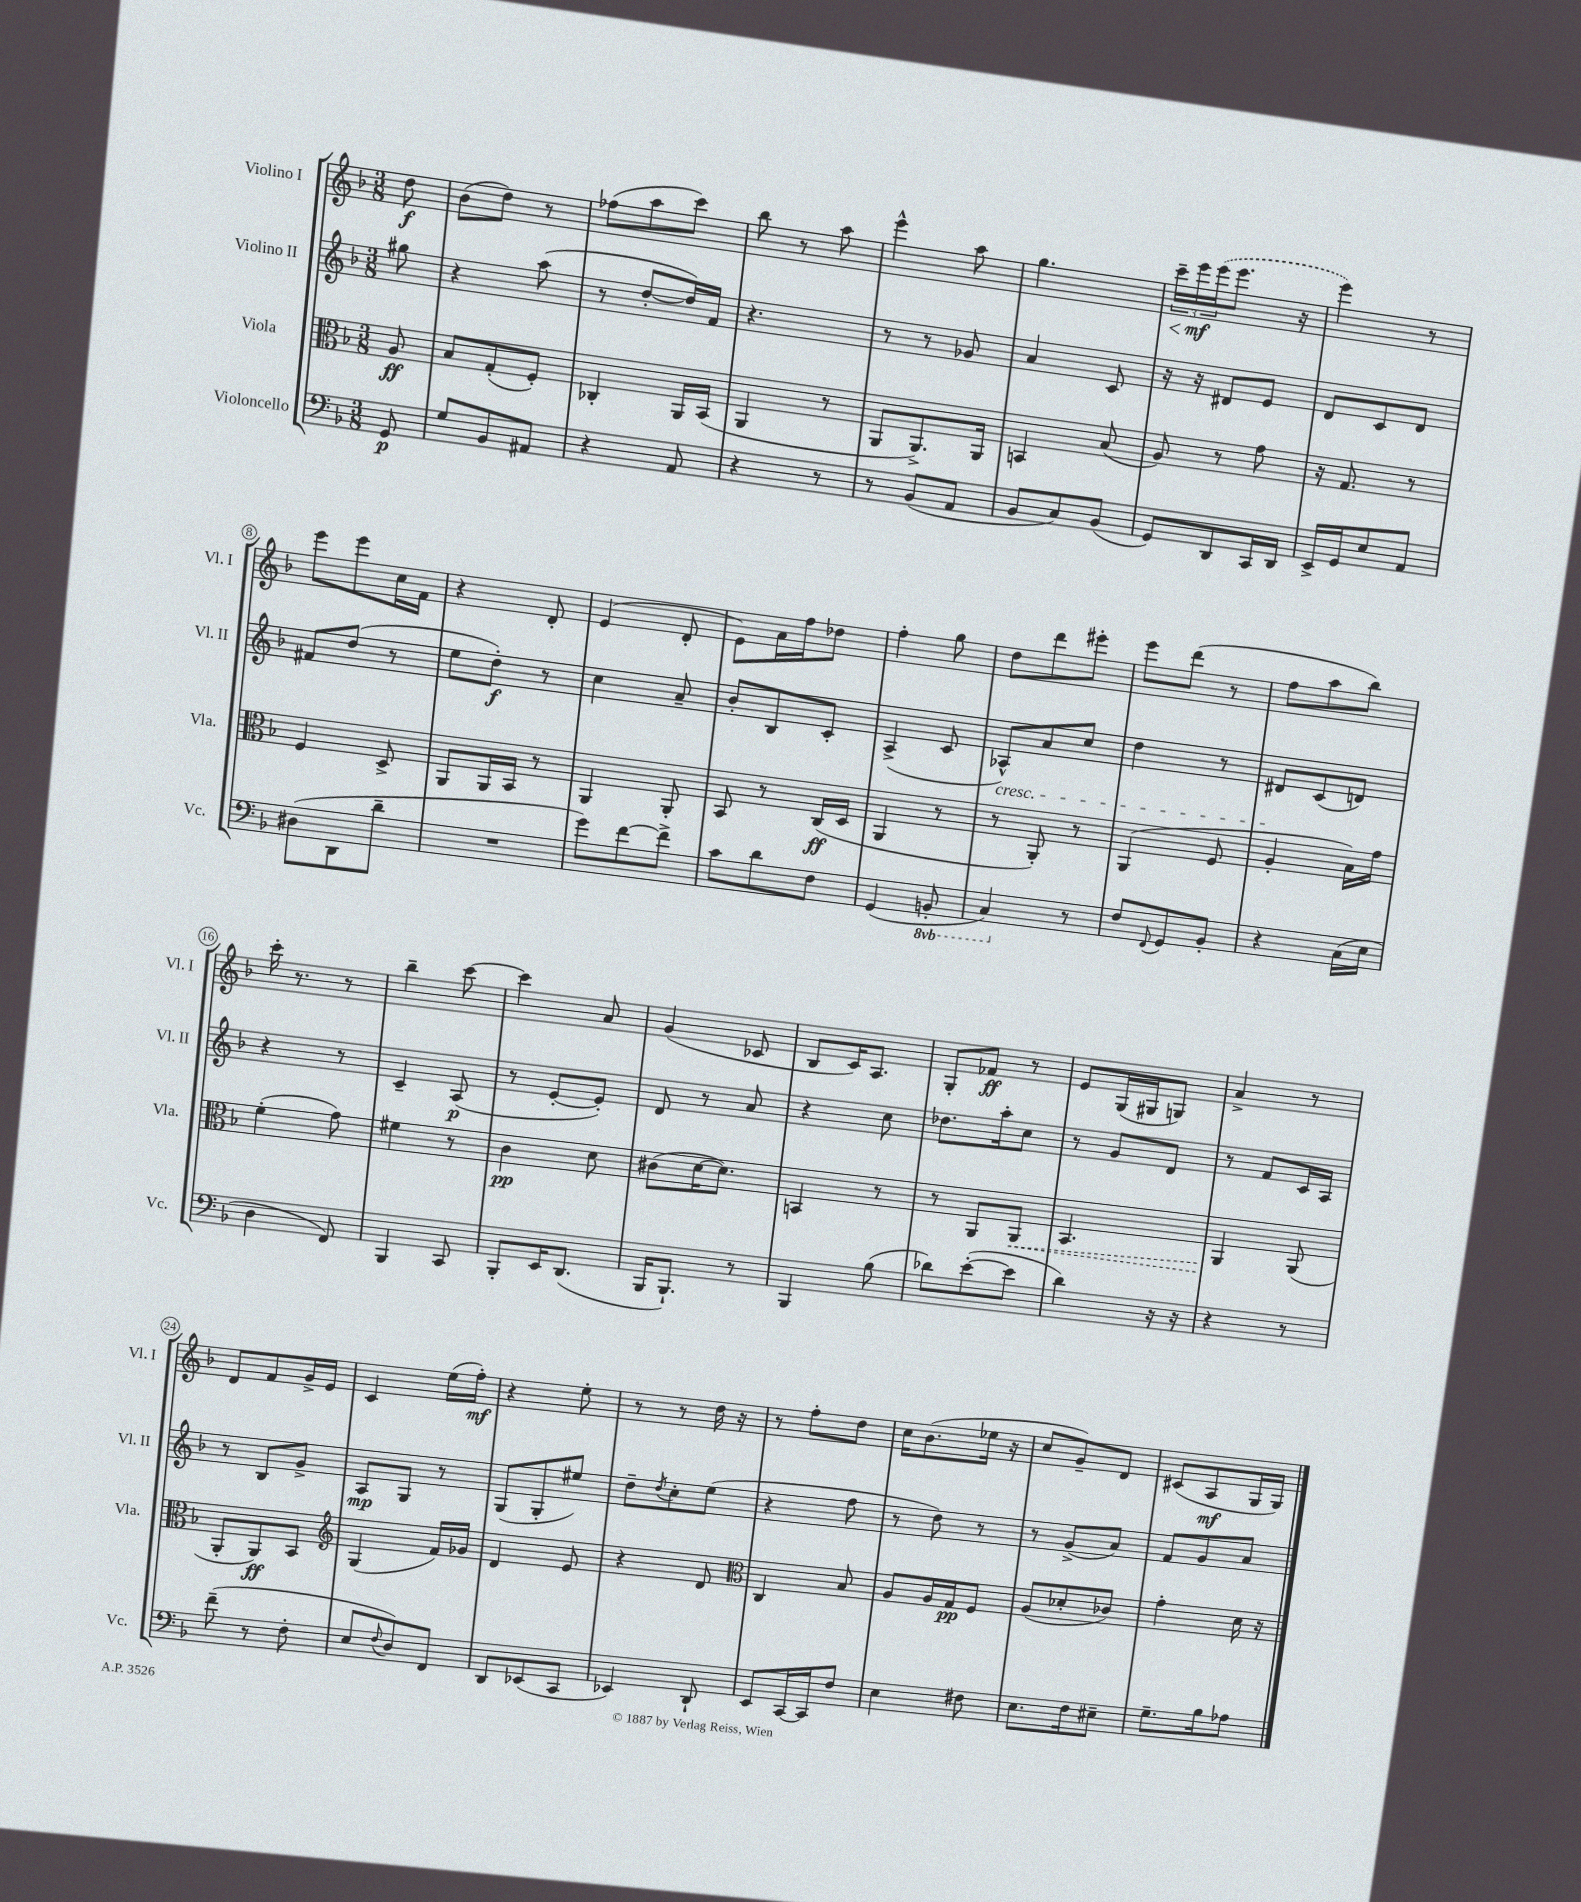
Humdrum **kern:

**kern	**kern	**kern	**kern
*staff4	*staff3	*staff2	*staff1
*clefF4	*clefC3	*clefG2	*clefG2
*k[b-]	*k[b-]	*k[b-]	*k[b-]
*M3/8	*M3/8	*M3/8	*M3/8
8GG	8A	8gg#	8dd
=	=	=	=
8G	8B-	4r	(8b-
8BB-	(8G'	.	8dd)
8AA#	8F')	(8aa	8r
=	=	=	=
4r	4C-'	8r	(8ff-
.	.	[8dd'	8aa
8AA	16AA	16dd])	8ccc)
.	(16BB-	16f	.
=	=	=	=
4r	4AA	4.r	8bb-
.	.	.	8r
8r	8r	.	8aa
=	=	=	=
8r	8AA	8r	4eee^^
(8BB-	8.AA^)	8r	.
8AA	.	8g-	8aa
.	16AA	.	.
=	=	=	=
8BB-	4BB	4a	4.gg
8C)	.	.	.
(8BB-	(8B-	8c	.
=	=	=	=
8GG)	8A)	16r	24ccc~
.	.	.	24eee
.	.	16r	.
.	.	.	(24eee
8DD	8r	8d#	8.eee
16CC	8g	8e	.
16DD	.	.	16r
=	=	=	=
16EE^	16r	8d	4eee)
16GG	8.G	.	.
8E	.	8c	.
8AA	8r	8d	8r
=	=	=	=
(8D#	4F	8f#	8eee
8DD	.	(8dd	8eee
8d~	8D^	8r	16cc
.	.	.	16f
=	=	=	=
4.r	8AA	8ee	4r
.	16AA	8dd')	.
.	16BB-	.	.
.	8r	8r	8d'
=	=	=	=
8g)	4AA	4cc	(4e
[8f	.	.	.
8f^]	8AA'	8a~	8d'
=	=	=	=
8c	8BB-	8b-'	8e)
8d	8r	8B-	16a
.	.	.	16ff
8F	(16C	8c'	8dd-
.	16D	.	.
=	=	=	=
(4GG	4AA	(4A^	4ff'
8BBB'	8r	8c	8gg
=	=	=	=
4CC)	8r	8A-^^)	8dd
.	8AA')	8a	8ddd
8r	8r	8cc	8eee#'
=	=	=	=
8F	(4AA	4dd	8eee
8qqFF	.	.	.
8GG	.	.	(8ddd
8BB-'	8F	8r	8r
=	=	=	=
4r	4A'	8d#	8ff
.	.	(8c	8aa
(16C	16B-)	8d)	8bb-)
16E	16g	.	.
=	=	=	=
4D	(4f'	4r	16ccc'
.	.	.	8.r
8FF)	8g)	8r	8r
=	=	=	=
4BBB-	4f#	4c~	4bb-~
8CC	8r	(8A	[8ccc
=	=	=	=
8BBB-'	4c	8r	4ccc]
16EE	.	[8e'	.
(8.DD	.	.	.
.	8d	8e'])	8a
=	=	=	=
16BBB-	(8c#	8d	(4g
8.BBB-`)	.	.	.
.	[16d	8r	.
.	8.d])	.	.
8r	.	8a	8c-
=	=	=	=
4BBB-	4BB	4r	8B-
.	.	.	16c)
.	.	.	8.A
(8B-	8r	8cc	.
=	=	=	=
8d-)	8r	8.dd-	8G'
([8e'	8AA	.	8f-
.	.	16aa'	.
8e]	8AA	8cc	8r
=	=	=	=
4d)	4.BB-	8r	8e
.	.	8g	(16G
.	.	.	16G#
16r	.	8d	8G)
16r	.	.	.
=	=	=	=
4r	4AA	8r	4a^
.	.	8f	.
8r	(8AA	16c	8r
.	.	16A	.
=	=	=	=
(8f~	8AA'	8r	8d
8r	8AA)	8B-	8f
8F'	8BB-	8g^	16g^
.	.	.	16e
=	=	=	=
*	*clefG2	*	*
8E	(4G	8A	4c
8qqF	.	.	.
8D)	.	8G	.
8FF	16f)	8r	(16ee
.	16g-	.	16ff')
=	=	=	=
8DD	4d	(8G	4r
(8EE-	.	8G'	.
8CC	8e	8ee#)	8ee'
=	=	=	=
4EE-)	4r	8dd~	8r
.	.	8qdd	.
.	.	8cc'	8r
8DD`	8d	(8ee	16dd
.	.	.	16r
=	=	=	=
*	*clefC3	*	*
8EE	4C	4r	8r
[16CC	.	.	8ff'
16CC]	.	.	.
8F	8B-	8ff	8dd
=	=	=	=
4E	8A	8r	16cc
.	.	.	(8.b-
.	16A	8dd)	.
.	16G	.	.
8F#	8F	8r	16ee-
.	.	.	16r
=	=	=	=
8.E	(8A	8r	8cc
.	8d-'	(8g^	8g~)
16F	.	.	.
8E#~	8c-)	8a)	8d
=	=	=	=
8.G~	4g'	8f	(8c#
.	.	8g	8A
16B-	.	.	.
8A-	16d	8a	16G
.	16r	.	16G)
==	==	==	==
*-	*-	*-	*-
